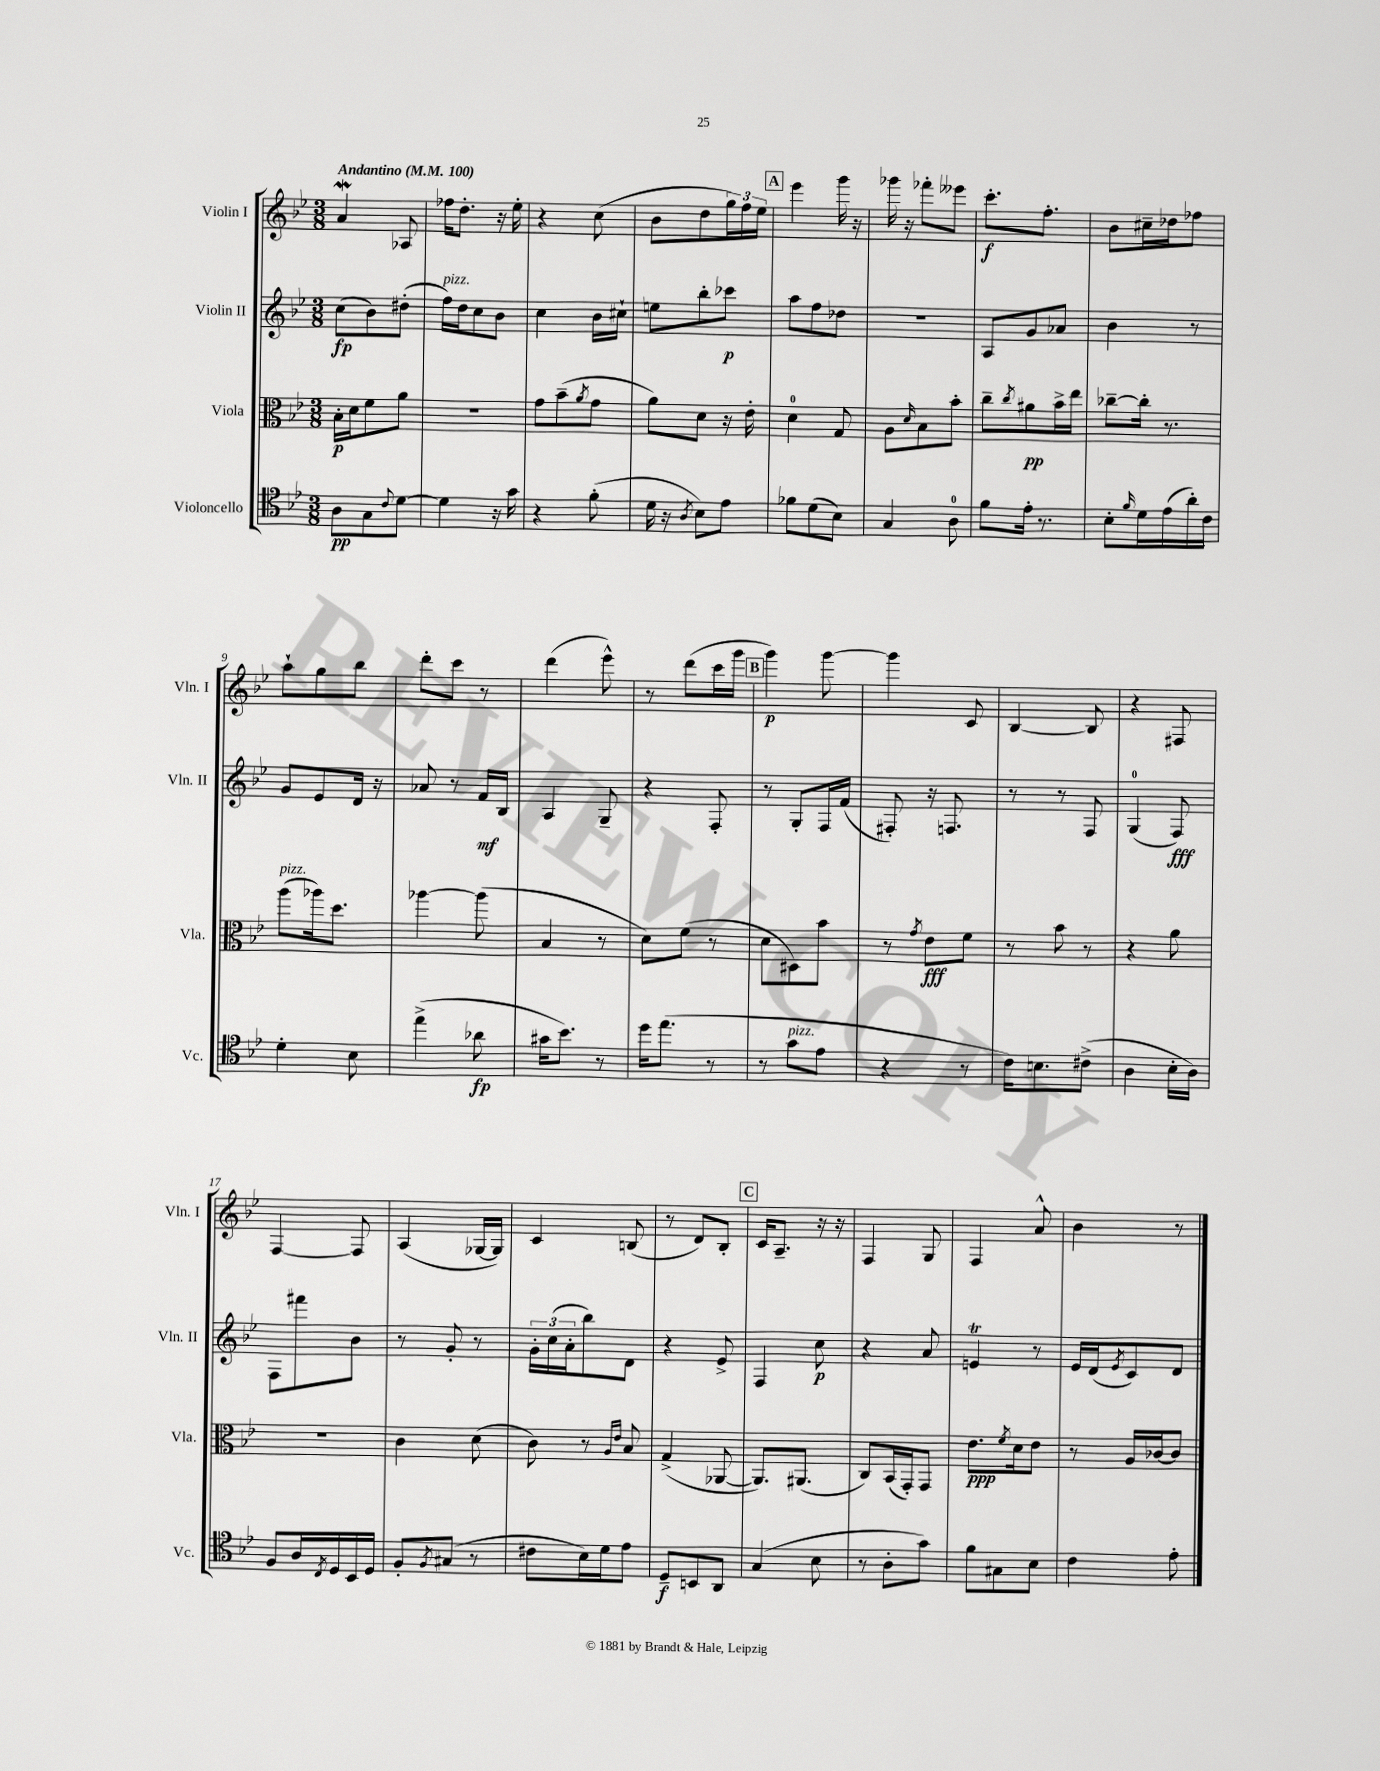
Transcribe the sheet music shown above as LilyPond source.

<<
\new StaffGroup <<
\new Staff = "s0" \with { instrumentName = "Violin I" shortInstrumentName = "Vln. I" } {
    \clef treble \key bes \major \numericTimeSignature \time 3/8 \tempo "Andantino" 4 = 100
    a'4\mordent aes8 |
    fes''16 d''8.-. r16 ees''16-. |
    r4 c''8( |
    bes'8 d''8 \tuplet 3/2 { g''16) f''16 ees''16 } |
    \mark \markup { \box "A" } ees'''4 g'''16 r16 |
    ges'''16 r16 fes'''8-. eeses'''8 |
    c'''8.-.\f f''8.-. |
    bes'8 cis''16-- des''16 fes''8 |
    a''8-! g''8 bes''8 |
    d'''8-. c'''8 r8 |
    d'''4( ees'''8-^) |
    r8 d'''8( c'''16 g'''16 |
    \mark \markup { \box "B" } g'''4\p) g'''8~ |
    g'''4 c'8 |
    bes4~ bes8 |
    r4 fis8 |
    f4~ f8 |
    a4( ges16~ ges16) |
    c'4 b8( |
    r8 d'8) bes8-. |
    \mark \markup { \box "C" } c'16 a8.-- r16 r16 |
    f4 g8 |
    f4 a'8-^ |
    bes'4 r8 \bar "|." |
}
\new Staff = "s1" \with { instrumentName = "Violin II" shortInstrumentName = "Vln. II" } {
    \clef treble \key bes \major \numericTimeSignature \time 3/8
    c''8\fp( bes'8) dis''8-.( |
    f''16^\markup { \italic "pizz." }) d''16 c''8 bes'8 |
    c''4 bes'16 cis''16-! |
    e''8 bes''8-. ces'''8\p |
    \mark \markup { \box "A" } a''8 f''8 des''8 |
    R4. |
    a8 g'8 aes'8 |
    bes'4 r8 |
    g'8 ees'8 d'16 r16 |
    aes'8 r8 f'16\mf bes16 |
    a4 g8-- |
    r4 f8-. |
    \mark \markup { \box "B" } r8 g8-. f16 f'16( |
    fis8-.) r16 f8. |
    r8 r8 f8 |
    g4-0( f8\fff) |
    f8 fis'''8 bes'8 |
    r8 g'8-. r8 |
    \tuplet 3/2 { g'16-. c''16( a'16-. } bes''8) d'8 |
    r4 ees'8-> |
    \mark \markup { \box "C" } f4 c''8\p |
    r4 a'8 |
    e'4\trill r8 |
    ees'16 d'16( \acciaccatura { ees'8 } c'8) d'8 \bar "|." |
}
\new Staff = "s2" \with { instrumentName = "Viola" shortInstrumentName = "Vla." } {
    \clef alto \key bes \major \numericTimeSignature \time 3/8
    bes16-.\p d'16 f'8 a'8 |
    R4. |
    g'8 bes'8--( \acciaccatura { a'8 } g'8 |
    a'8) d'8 r16 ees'16-. |
    \mark \markup { \box "A" } d'4-0 g8 |
    a8 \grace { d'16 } bes8 bes'8-. |
    c''8-- \acciaccatura { c''8 } ais'8\pp bes'16-> ees''16 |
    ces''8~-- ces''16-. r8. |
    a''8^\markup { \italic "pizz." }( aes''16) d''8. |
    aes''4~ aes''8( |
    bes4 r8 |
    d'8) f'8( r8 |
    \mark \markup { \box "B" } d'8 dis8) bes'8 |
    r8 \acciaccatura { g'8 } ees'8\fff f'8 |
    r8 bes'8 r8 |
    r4 a'8 |
    R4. |
    c'4 d'8( |
    c'8) r8 \grace { a16 ees'16 } bes8 |
    g4->( aes,8~ |
    \mark \markup { \box "C" } aes,8.) ais,8.( |
    c8) bes,16( g,16-.) g,8 |
    ees'8.\ppp \acciaccatura { f'8 } d'16 ees'8 |
    r8 a16 ces'16~ ces'8 \bar "|." |
}
\new Staff = "s3" \with { instrumentName = "Violoncello" shortInstrumentName = "Vc." } {
    \clef tenor \key bes \major \numericTimeSignature \time 3/8
    a8\pp g8 \appoggiatura { c'8 } d'8~ |
    d'4 r16 g'16 |
    r4 f'8-.( |
    d'16 r16 \acciaccatura { a8 } bes8) ees'8 |
    \mark \markup { \box "A" } fes'8 d'8( bes8) |
    g4 a8-0 |
    f'8 ees'16-. r8. |
    bes8-. \grace { f'16 } d'16 ees'16( a'16-.) c'16 |
    d'4-. bes8 |
    ees''4->( aes'8\fp |
    gis'16 bes'8.) r8 |
    d''16 ees''8.( r8 |
    \mark \markup { \box "B" } r8 g'8^\markup { \italic "pizz." } ees'8 |
    r4 r8 |
    c'16) b8. cis'8->( |
    a4 bes16-. a16) |
    f8 a16 \acciaccatura { c8 } d16 bes,16 d16 |
    f8-. \acciaccatura { f8 } gis8( r8 |
    cis'8 bes16) d'16 ees'8 |
    d8--\f b,8 a,8 |
    \mark \markup { \box "C" } g4( bes8 |
    r8 a8-. g'8) |
    f'8 gis8 bes8 |
    c'4 ees'8-. \bar "|." |
}
>>
>>
